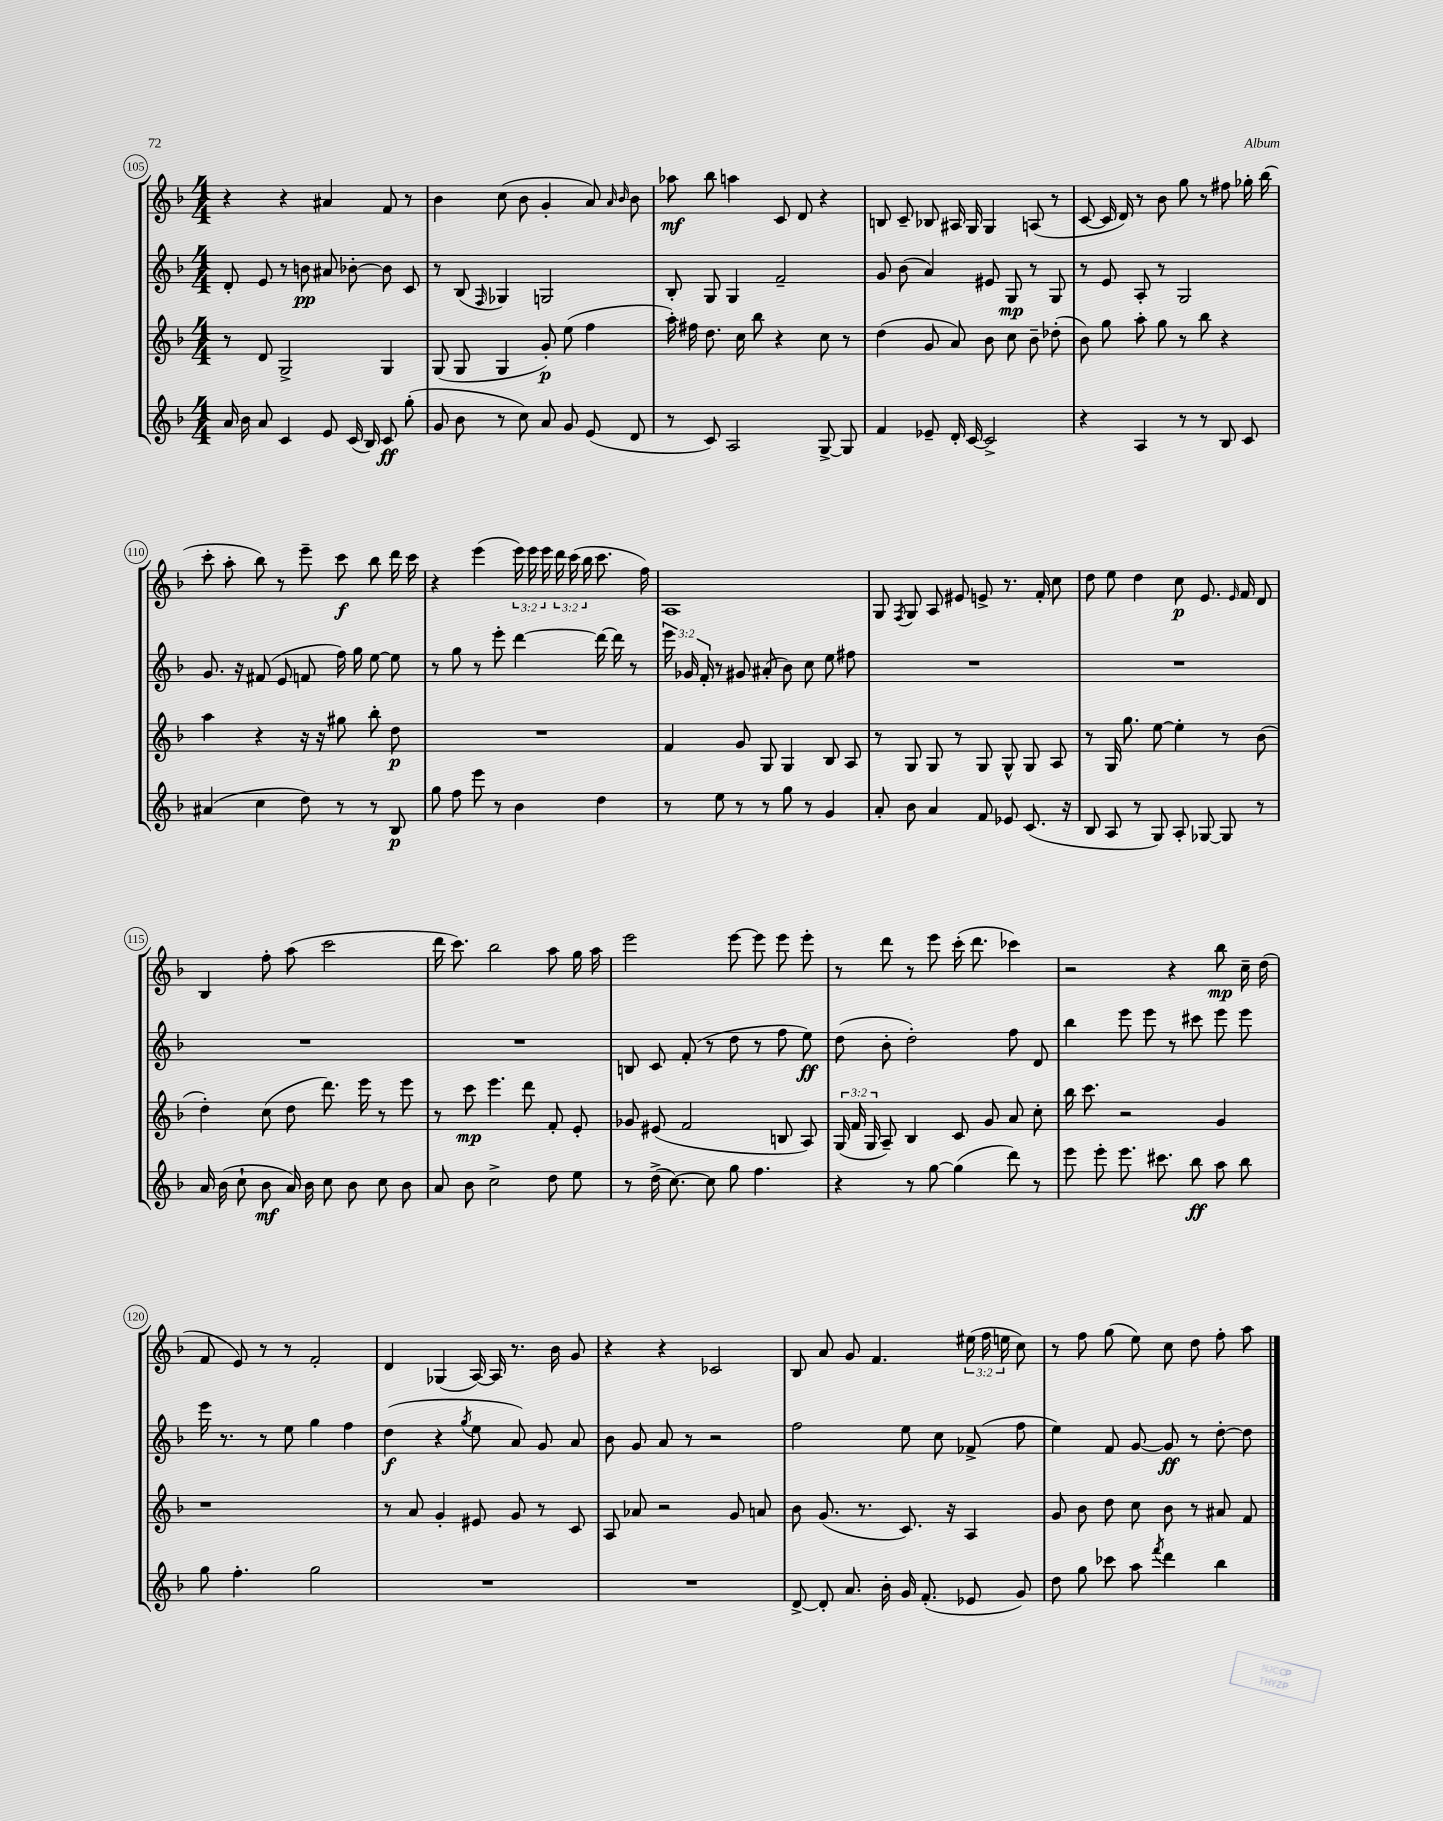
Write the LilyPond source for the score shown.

<<
\new StaffGroup <<
\new Staff = "s0" {
    \clef treble \key f \major \numericTimeSignature \time 4/4 \override Staff.TupletNumber.text = #tuplet-number::calc-fraction-text
    \autoBeamOff r4 r4 ais'4 f'8 r8 |
    bes'4 c''8( bes'8 g'4-. a'8) \grace { a'16 bes'16 } bes'8 |
    aes''8\mf bes''8 a''4 c'8 d'8 r4 |
    b8 c'8-- bes8 ais16 g16 g4 a8( r8 |
    c'8~ c'16 d'16) r8 bes'8 g''8 r8 fis''8 ges''16-. bes''16( |
    c'''8-. a''8-. bes''8) r8 e'''8-- c'''8\f bes''8 d'''16 c'''16 |
    r4 e'''4( \tuplet 3/2 { e'''16) e'''16 e'''16 } \tuplet 3/2 { d'''16 c'''16( bes''16 } c'''8. f''16) |
    a1 |
    g8 \acciaccatura { f8 } g8 a8 eis'8 e'8-> r8. f'16-. c''8 |
    d''8 e''8 d''4 c''8\p e'8. \grace { e'16 } f'16 d'8 |
    bes4 f''8-. a''8( c'''2 |
    d'''16 c'''8.) bes''2 a''8 g''16 a''16 |
    e'''2 e'''8~ e'''8 e'''8 e'''8-. |
    r8 d'''8 r8 e'''8 c'''16-.( d'''8. ces'''4) |
    r2 r4 bes''8\mp c''16-- d''16( |
    f'8 e'8) r8 r8 f'2-. |
    d'4 ges4( a16~) a16 r8. bes'16 g'8 |
    r4 r4 ces'2 |
    bes8 a'8 g'8 f'4. \tuplet 3/2 { eis''16( f''16 e''16 } c''8) |
    r8 f''8 g''8( e''8) c''8 d''8 f''8-. a''8 \bar "|." |
}
\new Staff = "s1" {
    \clef treble \key f \major \numericTimeSignature \time 4/4 \override Staff.TupletNumber.text = #tuplet-number::calc-fraction-text
    \autoBeamOff d'8-. e'8 r8 b'8\pp ais'8 bes'8~-. bes'8 c'8 |
    r8 bes8( \grace { f16 } ges4) g2 |
    bes8-. g8 g4 f'2-- |
    g'8 bes'8( a'4) eis'8 g8\mp r8 g8 |
    r8 e'8 a8-. r8 g2 |
    g'8. r16 fis'8( e'8 f'8 f''16) g''16 e''8~ e''8 |
    r8 g''8 r8 e'''8-. d'''4~ d'''16~ d'''16 r8 |
    \tuplet 3/2 { e'''16 ges'16 f'16-. } r8 gis'8 ais'8-.( bes'8) c''8 e''8 fis''8 |
    R1 |
    R1 |
    R1 |
    R1 |
    b8 c'8 f'8-.( r8 d''8 r8 f''8 e''8\ff) |
    d''8( bes'8-. d''2-.) f''8 d'8 |
    bes''4 e'''8 e'''8 r8 cis'''8 e'''8 e'''8 |
    e'''16 r8. r8 e''8 g''4 f''4 |
    d''4\f( r4 \acciaccatura { g''8 } e''8 a'8) g'8 a'8 |
    bes'8 g'8 a'8 r8 r2 |
    f''2 e''8 c''8 fes'8->( f''8 |
    e''4) f'8 g'8~ g'8\ff r8 d''8~-. d''8 \bar "|." |
}
\new Staff = "s2" {
    \clef treble \key f \major \numericTimeSignature \time 4/4 \override Staff.TupletNumber.text = #tuplet-number::calc-fraction-text
    \autoBeamOff r8 d'8 g2-> g4 |
    g8( g8 g4 g'8-.\p) e''8( f''4 |
    a''16-.) fis''16 d''8. c''16 bes''8 r4 c''8 r8 |
    d''4( g'8 a'8) bes'8 c''8 bes'8-- des''8-.( |
    bes'8) g''8 a''8-. g''8 r8 bes''8 r4 |
    a''4 r4 r16 r16 gis''8 bes''8-. d''8\p |
    R1 |
    f'4 g'8 g8 g4 bes8 a8 |
    r8 g8 g8 r8 g8 g8-^ g8 a8 |
    r8 g16 g''8. e''8~ e''4-. r8 bes'8( |
    d''4-.) c''8( d''8 d'''8.) e'''16 r8 e'''8 |
    r8 c'''8\mp e'''4. d'''8 f'8-. e'8-. |
    ges'8 eis'8( f'2 b8 a8) |
    \tuplet 3/2 { g16( f'16 g16 } a8--) bes4 c'8 g'8 a'8 c''8-. |
    bes''16 c'''8. r2 g'4 |
    r1 |
    r8 a'8 g'4-. eis'8 g'8 r8 c'8 |
    a8 aes'8 r2 g'8 a'8 |
    bes'8 g'8.( r8. c'8.) r16 a4 |
    g'8 bes'8 d''8 c''8 bes'8 r8 ais'8 f'8 \bar "|." |
}
\new Staff = "s3" {
    \clef treble \key f \major \numericTimeSignature \time 4/4
    \autoBeamOff a'16 bes'16 a'8 c'4 e'8 c'16( bes16) c'8\ff g''8-.( |
    g'8 bes'8 r8 c''8) a'8 g'8 e'8( d'8 |
    r8 c'8) a2 g8~-> g8 |
    f'4 ees'8-- d'16-. c'16~ c'2-> |
    r4 a4 r8 r8 bes8 c'8 |
    ais'4( c''4 d''8) r8 r8 bes8\p |
    g''8 f''8 e'''8 r8 bes'4 d''4 |
    r8 e''8 r8 r8 g''8 r8 g'4 |
    a'8-. bes'8 a'4 f'8 ees'8 c'8.( r16 |
    bes8 a8 r8 g8) a8-. ges8~ ges8 r8 |
    a'16 bes'16( c''8-! bes'8\mf a'16) bes'16 c''8 bes'8 c''8 bes'8 |
    a'8 bes'8 c''2-> d''8 e''8 |
    r8 d''16->( c''8.~) c''8 g''8 f''4. |
    r4 r8 g''8~ g''4( d'''8) r8 |
    e'''8 e'''8-. e'''8. cis'''8. bes''8\ff a''8 bes''8 |
    g''8 f''4.-. g''2 |
    R1 |
    R1 |
    d'8~-> d'8-. a'8. bes'16-. g'16 f'8.-.( ees'8 g'8) |
    d''8 g''8 ces'''8 a''8 \acciaccatura { f'''8 } d'''4 bes''4 \bar "|." |
}
>>
>>
\layout { \context { \Score currentBarNumber = #105 \override BarNumber.stencil = #(make-stencil-circler 0.1 0.3 ly:text-interface::print) } }
